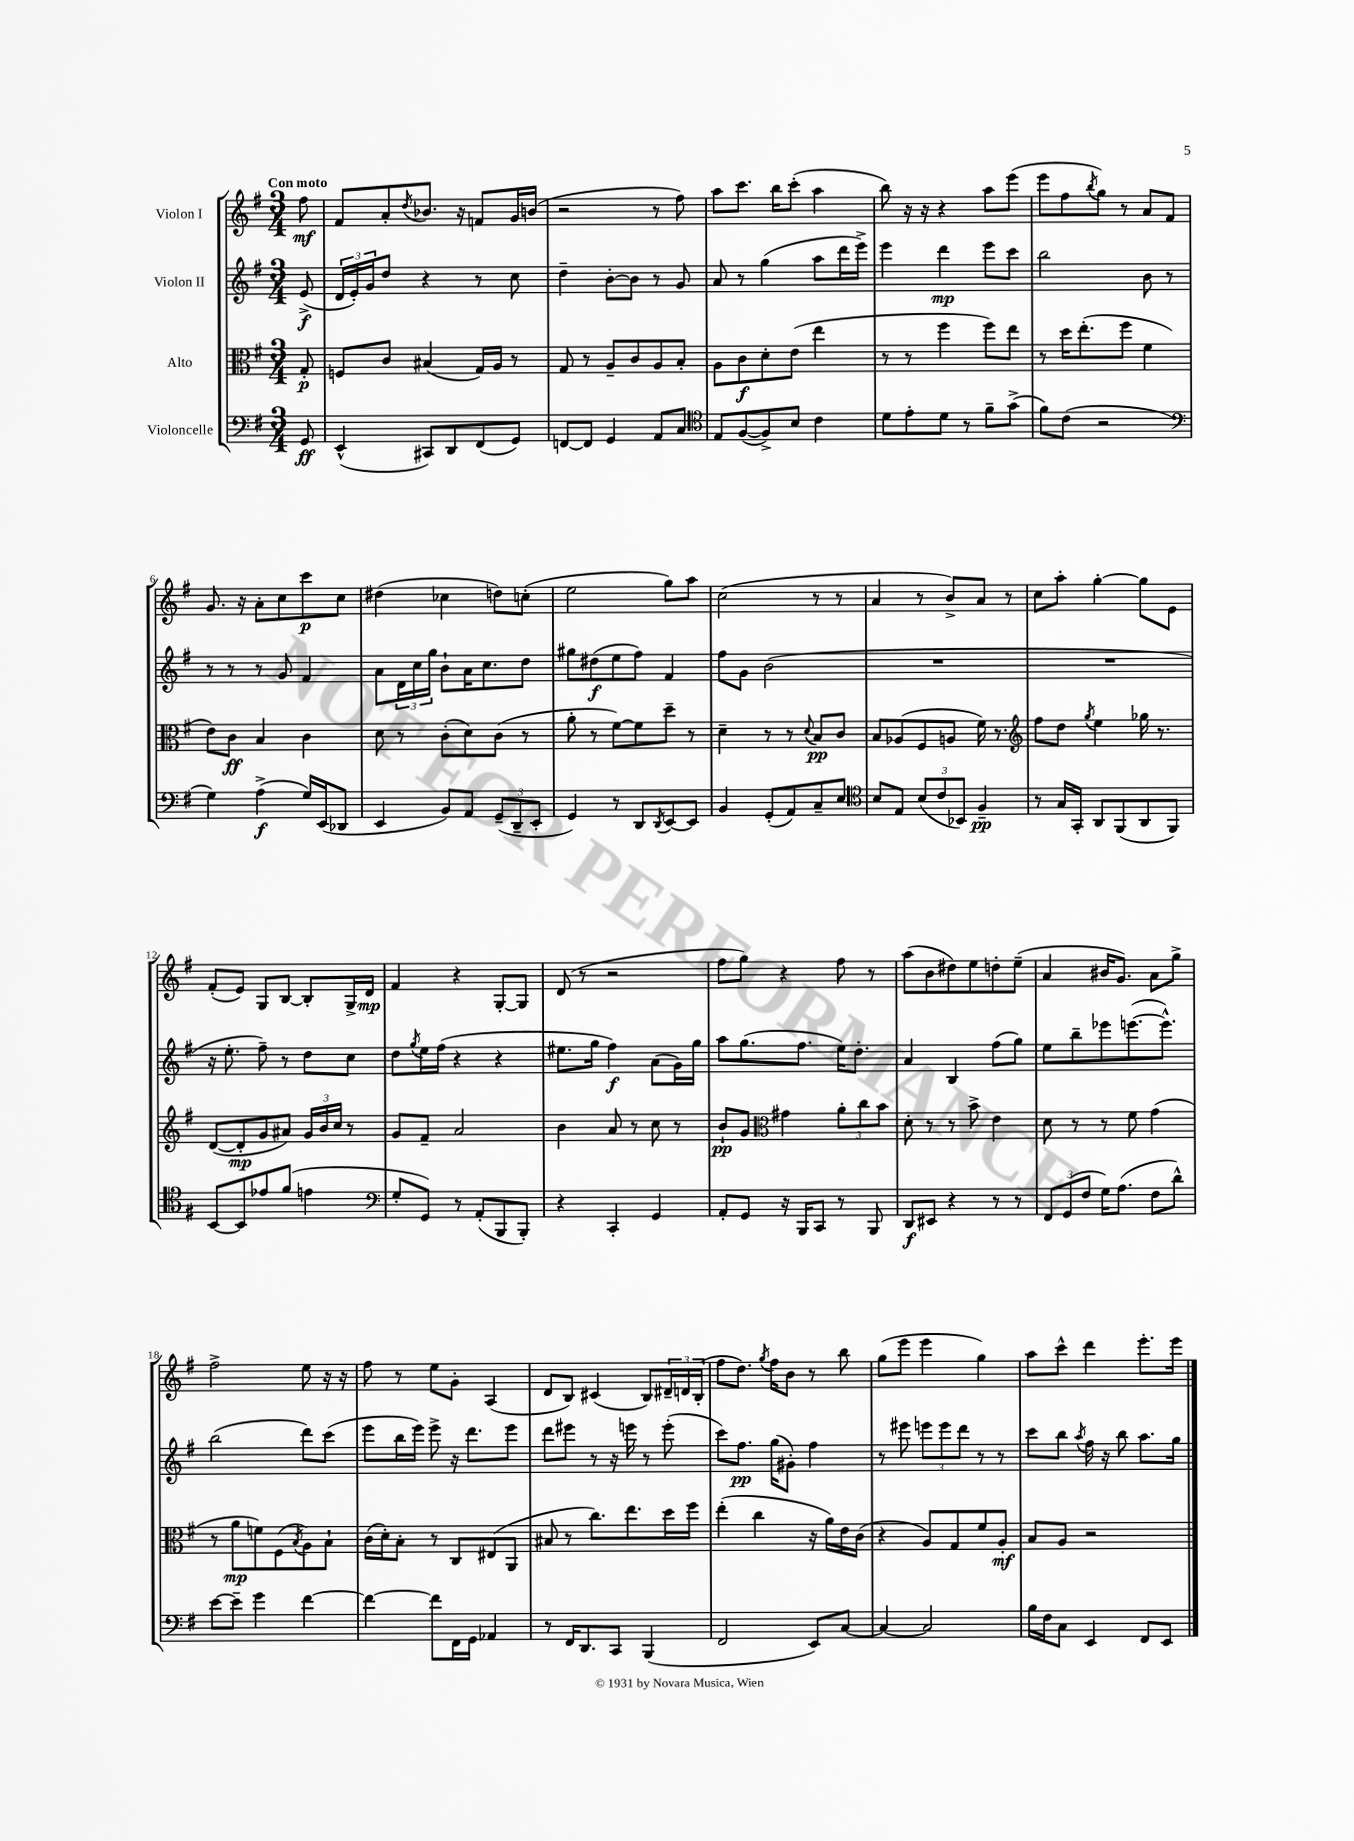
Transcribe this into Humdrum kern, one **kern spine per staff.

**kern	**dynam	**kern	**dynam	**kern	**dynam	**kern	**dynam
*part4	*part4	*part3	*part3	*part2	*part2	*part1	*part1
*staff4	*staff4	*staff3	*staff3	*staff2	*staff2	*staff1	*staff1
*I"Violoncelle	*	*I"Alto	*	*I"Violon II	*	*I"Violon I	*
*clefF4	*	*clefC3	*	*clefG2	*	*clefG2	*
*k[f#]	*	*k[f#]	*	*k[f#]	*	*k[f#]	*
*M3/4	*	*M3/4	*	*M3/4	*	*M3/4	*
=	=	=	=	=	=	=	=
!	!	!	!	!	!	!LO:TX:a:B:t=Con moto	!
8GG/	ff	8G'/	p	(8e^/	f	8ff#\	mf
=1	=1	=1	=1	=1	=1	=1	=1
(4EE^^/	.	8Fn/L	.	24d/LL	.	8f#/L	.
.	.	.	.	24e'/)	.	.	.
.	.	.	.	24g/J	.	.	.
.	.	8c/J	.	8dd/J	.	8a'/	.
.	.	.	.	.	.	8qdd/	.
8CC#X/L)	.	(4B#X/	.	4r	.	8.b-X/J	.
8DD/	.	.	.	.	.	.	.
.	.	.	.	.	.	16r	.
(8FF#/	.	16G/LL)	.	8r	.	8fn/L	.
.	.	16A/JJ	.	.	.	.	.
8GG/J)	.	8r	.	8cc\	.	16g/L	.
.	.	.	.	.	.	(16bn/JJ	.
=2	=2	=2	=2	=2	=2	=2	=2
[8FFn/L	.	8G/	.	4dd~\	.	2r	.
8FF/J]	.	8r	.	.	.	.	.
4GG/	.	8A~/L	.	[8b'\L	.	.	.
.	.	8c/	.	8b\J]	.	.	.
8AA/L	.	8A/	.	8r	.	8r	.
8C/J	.	8B'/J	.	8g/	.	8ff#\)	.
=3	=3	=3	=3	=3	=3	=3	=3
*clefC4	*	*	*	*	*	*	*
8E/L	.	8A\L	.	8a/	.	8aa\L	.
([8F#/	.	8c\	f	8r	.	8.ccc\J	.
8F#^/])	.	8d'\	.	(4gg\	.	.	.
.	.	.	.	.	.	16bb\KL	.
8B/J	.	(8e\J	.	.	.	(8ccc'\J	.
4c\	.	4ee\	.	8aa\L	.	4aa\	.
.	.	.	.	16ddd\L	.	.	.
.	.	.	.	16eee^\JJ)	.	.	.
=4	=4	=4	=4	=4	=4	=4	=4
8d\L	.	8r	.	4eee\	.	8bb\)	.
8e'\	.	8r	.	.	.	16r	.
.	.	.	.	.	.	16r	.
8d\J	.	4ff#\	.	4ddd\	mp	4r	.
8r	.	.	.	.	.	.	.
8f#~\L	.	8ff#\L)	.	8eee\L	.	8aa\L	.
(8g^\J	.	8ee\J	.	8ccc\J	.	(8eee\J	.
=5	=5	=5	=5	=5	=5	=5	=5
8f#\L)	.	8r	.	2bb\	.	8eee\L	.
(8c\J	.	16dd\KL	.	.	.	8ff#\	.
.	.	(8.ee'\	.	.	.	.	.
.	.	.	.	.	.	8qbb/	.
2r	.	.	.	.	.	8gg\J)	.
.	.	8ff#\J	.	.	.	8r	.
.	.	4f#\	.	8b\	.	8a/L	.
.	.	.	.	8r	.	8f#/J	.
!!LO:LB:g=z
=6	=6	=6	=6	=6	=6	=6	=6
*clefF4	*	*	*	*	*	*	*
4G\)	.	8e\L)	.	8r	.	8.g/	.
.	.	8c\J	ff	8r	.	.	.
.	.	.	.	.	.	16r	.
(4A^\	f	4B/	.	8r	.	8a'\L	.
.	.	.	.	8g/	.	8cc\	.
16G/LL)	.	4c\	.	4f#/	.	8ccc\	p
(16EE/J	.	.	.	.	.	.	.
8DD-X/J	.	.	.	.	.	8cc\J	.
=7	=7	=7	=7	=7	=7	=7	=7
4EE/	.	8d\	.	8a\L	.	(4dd#X\	.
.	.	8r	.	24d\L	.	.	.
.	.	.	.	24cc\	.	.	.
.	.	.	.	24gg\JJ	.	.	.
8BB/L)	.	(8c'\L	.	8b`\L	.	4cc-X\	.
8AA/J	.	8d\)	.	16a\K	.	.	.
.	.	.	.	8.cc\	.	.	.
(12GG~/L	.	(8c\J	.	.	.	8ddn\L)	.
12DD~/	.	.	.	.	.	.	.
.	.	8r	.	8dd\J	.	(8ccn'\J	.
12EE'/J	.	.	.	.	.	.	.
=8	=8	=8	=8	=8	=8	=8	=8
4GG/)	.	8a'\	.	8gg#X\L	.	2ee\	.
.	.	8r	.	(8dd#X\	f	.	.
8r	.	[8f#\L)	.	8ee\	.	.	.
8DD/L	.	8f#\]	.	8ff#\J)	.	.	.
8qDD/	.	.	.	.	.	.	.
[8EE/	.	8dd~\J	.	4f#/	.	8gg\L)	.
8EE/J]	.	8r	.	.	.	8aa\J	.
=9	=9	=9	=9	=9	=9	=9	=9
4BB/	.	4d~\	.	8ff#\L	.	(2cc\	.
.	.	.	.	8g\J	.	.	.
(8GG'/L	.	8r	.	(2b\	.	.	.
8AA/)	.	8r	.	.	.	.	.
.	.	8qqd/	.	.	.	.	.
8C~/	.	8B/L	pp	.	.	8r	.
8E/J	.	8c/J	.	.	.	8r	.
=10	=10	=10	=10	=10	=10	=10	=10
*clefC4	*	*	*	*	*	*	*
8B/L	.	8B/L	.	2.r	.	4a/	.
8E/J	.	(8A-X/	.	.	.	.	.
(12B/L	.	8F#/	.	.	.	8r	.
12c/	.	.	.	.	.	.	.
.	.	8An/J	.	.	.	8b^/L)	.
12BB-X/J)	.	.	.	.	.	.	.
4F#~/	pp	16f#\)	.	.	.	8a/J	.
.	.	8.r	.	.	.	.	.
.	.	.	.	.	.	8r	.
=11	=11	=11	=11	=11	=11	=11	=11
*	*	*clefG2	*	*	*	*	*
8r	.	8ff#\L	.	2.r	.	8cc\L	.
16G/LL	.	8dd\J	.	.	.	8aa'\J	.
16GG'/JJ	.	.	.	.	.	.	.
.	.	8qgg/	.	.	.	.	.
8AA/L	.	4ee\	.	.	.	[4gg'\	.
(8FF#/	.	.	.	.	.	.	.
8AA/	.	16gg-X\	.	.	.	8gg\L]	.
.	.	8.r	.	.	.	.	.
8FF#/J)	.	.	.	.	.	8e\J	.
!!LO:LB:g=z
=12	=12	=12	=12	=12	=12	=12	=12
[8BB/L	.	([8d/L	.	16r	.	(8f#'/L	.
.	.	.	.	8.ee'\	.	.	.
8BB/]	.	8d'/]	mp	.	.	8e/J)	.
8e-X/	.	8g/	.	8ff#~\)	.	8G/L	.
(8f#/J	.	8a#X/J)	.	8r	.	[8B/J	.
4en\	.	24g/LL	.	8dd\L	.	8B'/L]	.
.	.	24b/	.	.	.	.	.
.	.	24cc/JJ	.	.	.	.	.
.	.	8r	.	8cc\J	.	16G^/L	.
.	.	.	.	.	.	16d/JJ	mp
=13	=13	=13	=13	=13	=13	=13	=13
*clefF4	*	*	*	*	*	*	*
8G'/L	.	8g/L	.	8dd\L	.	4f#/	.
.	.	.	.	8qgg/	.	.	.
8GG/J)	.	8f#~/J	.	16ee\L	.	.	.
.	.	.	.	(16ff#\JJ	.	.	.
8r	.	2a/	.	4r	.	4r	.
(8AA'/L	.	.	.	.	.	.	.
8BBB/	.	.	.	4r	.	[8G'/L	.
8BBB'/J)	.	.	.	.	.	8G/J]	.
=14	=14	=14	=14	=14	=14	=14	=14
4r	.	4b\	.	8.ee#X\L	.	(8d/	.
.	.	.	.	.	.	8r	.
.	.	.	.	16gg\Jk	.	.	.
4CC'/	.	8a/	.	4ff#\)	f	2r	.
.	.	8r	.	.	.	.	.
4GG/	.	8cc\	.	(8a\L	.	.	.
.	.	8r	.	16g\L)	.	.	.
.	.	.	.	16gg\JJ	.	.	.
=15	=15	=15	=15	=15	=15	=15	=15
8AA'/L	.	8b`/L	pp	8aa\L	.	8ff#\L	.
8GG/J	.	8g/J	.	(8.gg\	.	8gg\J)	.
*	*	*clefC3	*	*	*	*	*
16r	.	4g#X\	.	.	.	4r	.
16BBB/KL	.	.	.	8.ff#\J	.	.	.
8CC/J	.	.	.	.	.	.	.
8r	.	12a'\L	.	16ee\KL)	.	8ff#\	.
.	.	.	.	8.dd'\J	.	.	.
.	.	12cc\	.	.	.	.	.
8BBB/	.	.	.	.	.	8r	.
.	.	12b\J	.	.	.	.	.
=16	=16	=16	=16	=16	=16	=16	=16
8DD/L	f	8d'\	.	4a/	.	(8aa\L	.
8EE#X/J	.	8r	.	.	.	8b\	.
4r	.	8r	.	4B/	.	8dd#X\)	.
.	.	8b^\	.	.	.	8ee\	.
8r	.	4e\	.	(8ff#\L	.	8ddn'\	.
8r	.	.	.	8gg\J)	.	(8ee~\J	.
=17	=17	=17	=17	=17	=17	=17	=17
12FF#/L	.	8d\	.	8ee\L	.	4a/	.
(12GG/	.	.	.	.	.	.	.
.	.	8r	.	8bb~\	.	.	.
12F#/J	.	.	.	.	.	.	.
16G\KL)	.	8r	.	8eee-X\	.	16b#X/KL	.
(8.A\J	.	.	.	.	.	8.g/J)	.
.	.	8f#\	.	([8.eeen\	.	.	.
8F#\L	.	(4g\	.	.	.	8a\L	.
.	.	.	.	8.eee^^\J])	.	.	.
8d^^\J)	.	.	.	.	.	8gg^\J	.
!!LO:LB:g=z
=18	=18	=18	=18	=18	=18	=18	=18
[8e\L	.	8r	.	(2bb\	.	2ff#^\	.
8e~\J]	.	8a\L	mp	.	.	.	.
4g\	.	8fn\)	.	.	.	.	.
.	.	(8F#\	.	.	.	.	.
.	.	8qB/	.	.	.	.	.
[4f#\	.	8A\)	.	8ddd\L)	.	8ee\	.
.	.	8B`\J	.	(8ccc\J	.	16r	.
.	.	.	.	.	.	16r	.
=19	=19	=19	=19	=19	=19	=19	=19
4f#\_	.	(16c\LL	.	8eee\L	.	8ff#\	.
.	.	16d'\J)	.	.	.	.	.
.	.	8B'\J	.	16bb\L	.	8r	.
.	.	.	.	16eee\JJ)	.	.	.
8f#\L]	.	8r	.	8eee^\	.	8ee\L	.
16FF#\L	.	8C/L	.	16r	.	8g'\J	.
16GG\JJ	.	.	.	8.ddd\L	.	.	.
4AA-X/	.	(8E#X/	.	.	.	(4A/	.
.	.	8AA/J	.	8eee\J	.	.	.
=20	=20	=20	=20	=20	=20	=20	=20
8r	.	8B#X/	.	8ddd\L	.	8d/L	.
16FF#/KL	.	8r	.	8eee#X\J	.	8B/J)	.
8.DD/	.	.	.	.	.	.	.
.	.	8.cc\L)	.	8r	.	(4c#X/	.
8CC/J	.	.	.	16r	.	.	.
.	.	8.ee\	.	16eeen\	.	.	.
(4BBB/	.	.	.	8r	.	8B/L)	.
.	.	16dd\L	.	(8eee'\	.	24d#X~/L	.
.	.	.	.	.	.	24dn/	.
.	.	16ff#\JJ	.	.	.	.	.
.	.	.	.	.	.	(24B'/JJ	.
=21	=21	=21	=21	=21	=21	=21	=21
2FF#/	.	(4ee'\	.	8ccc\L)	.	8ff#\L	.
.	.	.	.	8.ff#\J	pp	8.dd\J)	.
.	.	4cc\	.	.	.	.	.
.	.	.	.	.	.	8qgg/	.
.	.	.	.	(16gg\KL	.	16ff#\KL	.
.	.	.	.	8g#X'\J)	.	8b\J	.
8EE/L)	.	16r	.	4ff#\	.	8r	.
.	.	16a\LL)	.	.	.	.	.
[8C/J	.	16e\	.	.	.	8bb\	.
.	.	(16c\JJ	.	.	.	.	.
=22	=22	=22	=22	=22	=22	=22	=22
4C/_	.	4r	.	8r	.	(8gg\L	.
.	.	.	.	8eee#X\	.	8eee\J	.
2C/]	.	8A/L)	.	12eeen\L	.	4eee\	.
.	.	.	.	12eee\	.	.	.
.	.	8G/	.	.	.	.	.
.	.	.	.	12ddd\J	.	.	.
.	.	8f#/	.	8r	.	4gg\)	.
.	.	8A'/J	mf	8r	.	.	.
=23	=23	=23	=23	=23	=23	=23	=23
16B\LL	.	8B/L	.	8ccc\L	.	8aa\L	.
16F#\J	.	.	.	.	.	.	.
8C\J	.	8A/J	.	8bb\J	.	8ccc^^\J	.
.	.	.	.	8qaa/	.	.	.
4EE/	.	2r	.	16ff#\	.	4ddd\	.
.	.	.	.	16r	.	.	.
.	.	.	.	8bb\	.	.	.
8FF#/L	.	.	.	8.aa\L	.	8.eee'\L	.
8EE/J	.	.	.	.	.	.	.
.	.	.	.	16gg\Jk	.	16eee\Jk	.
==	==	==	==	==	==	==	==
*-	*-	*-	*-	*-	*-	*-	*-
